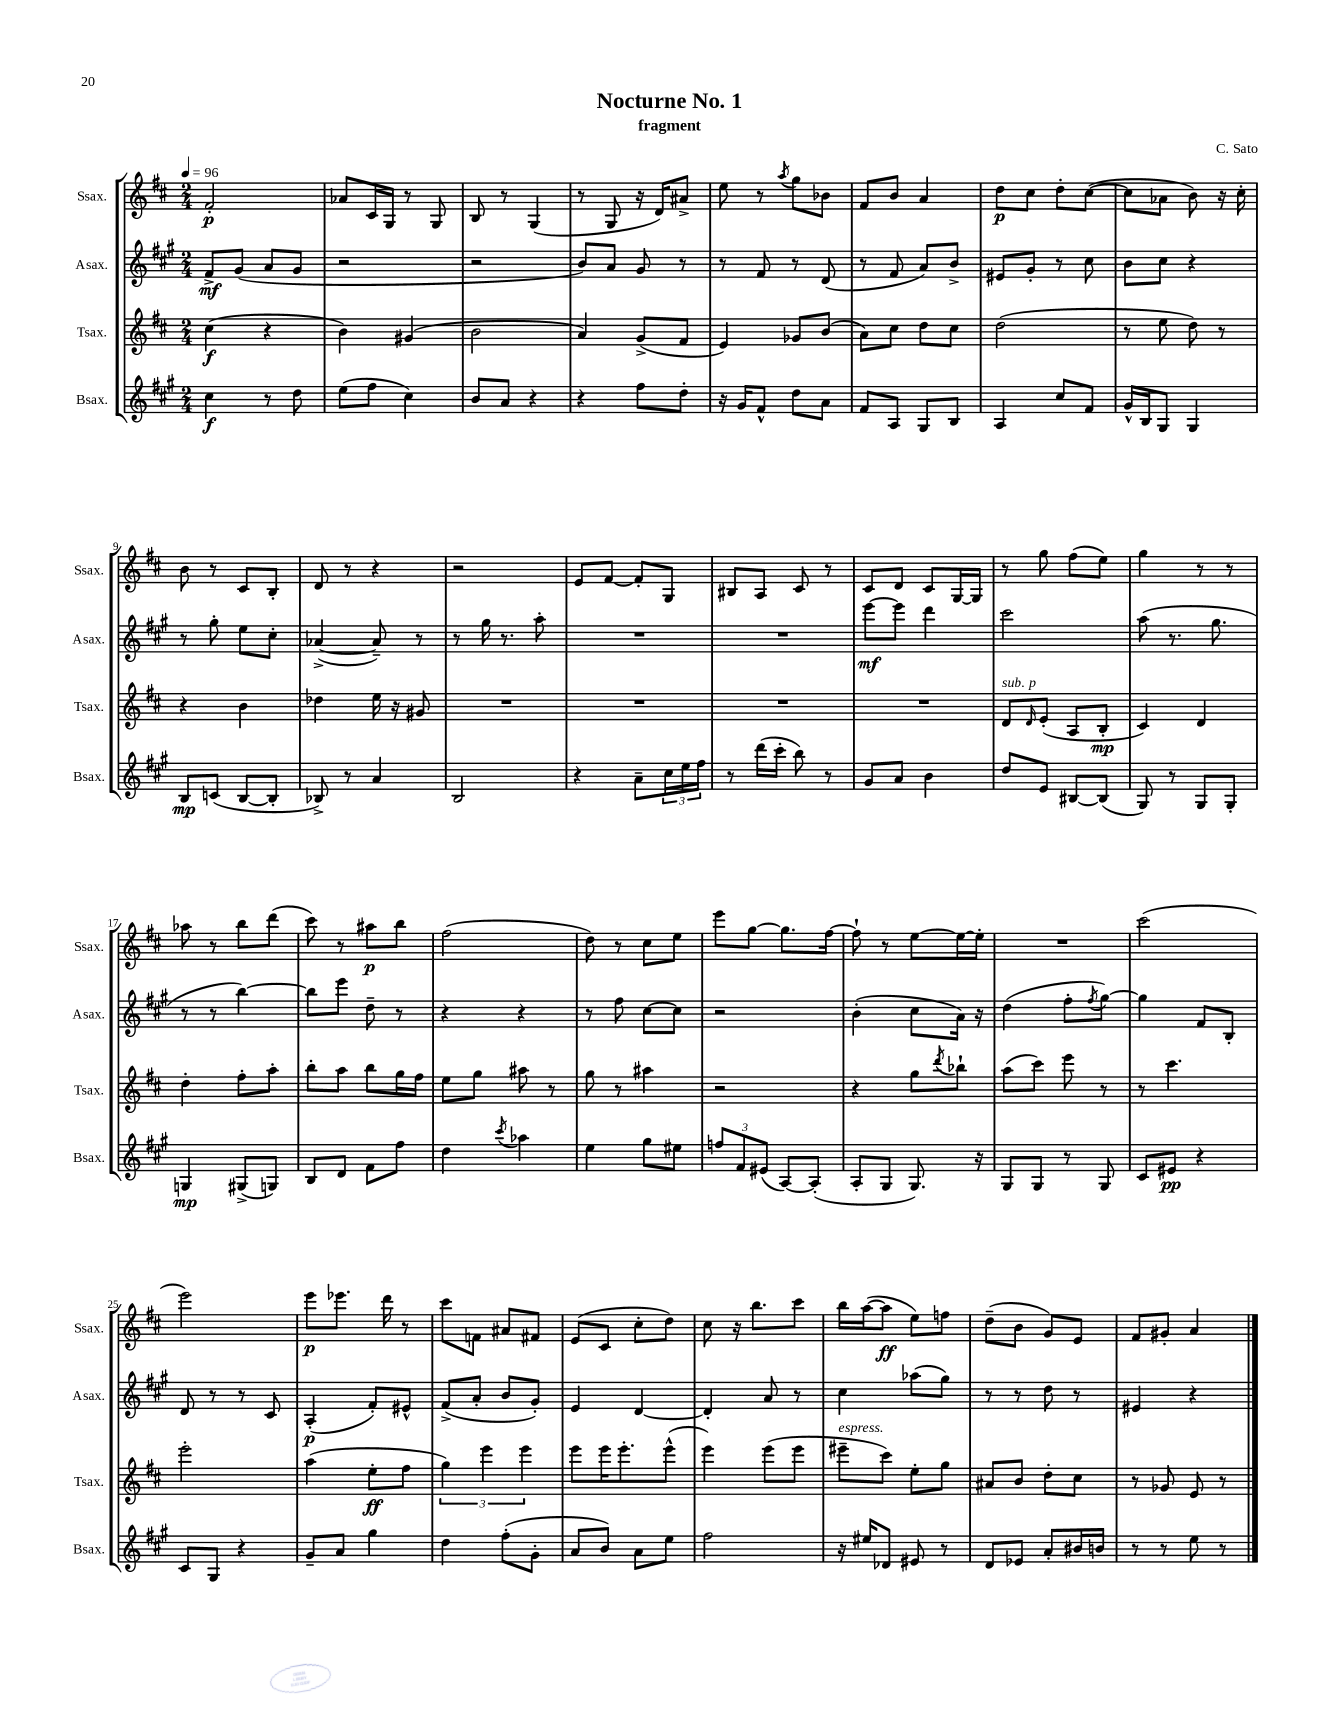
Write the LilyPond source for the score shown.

\header { title = "Nocturne No. 1" composer = "C. Sato" subtitle = "fragment" }
<<
\new StaffGroup <<
\new Staff = "s0" \with { instrumentName = "Ssax." shortInstrumentName = "Ssax." } {
    \clef treble \key d \major \numericTimeSignature \time 2/4 \tempo 4 = 96
    fis'2-.\p |
    aes'8 cis'16 g16 r8 g8 |
    b8 r8 g4( |
    r8 g8 r16 d'16) ais'8-> |
    e''8 r8 \acciaccatura { a''8 } g''8 bes'8 |
    fis'8 b'8 a'4 |
    d''8\p cis''8 d''8-. cis''8~( |
    cis''8 aes'8 b'8) r16 cis''16-. |
    b'8 r8 cis'8 b8-. |
    d'8 r8 r4 |
    r2 |
    e'8 fis'8~ fis'8-. g8 |
    bis8 a8 cis'8 r8 |
    cis'8 d'8 cis'8 g16~ g16 |
    r8 g''8 fis''8( e''8) |
    g''4 r8 r8 |
    aes''8 r8 b''8 d'''8( |
    cis'''8) r8 ais''8\p b''8 |
    fis''2( |
    d''8) r8 cis''8 e''8 |
    e'''8 g''8~ g''8. fis''16~ |
    fis''8-! r8 e''8~ e''16~ e''16-. |
    R2 |
    cis'''2( |
    e'''2) |
    e'''8\p ees'''8. d'''16 r8 |
    cis'''8 f'8 ais'8 fis'8 |
    e'8( cis'8 cis''8-. d''8) |
    cis''8 r16 b''8. cis'''8 |
    b''16 a''16~( a''8\ff e''8) f''8 |
    d''8--( b'8 g'8) e'8 |
    fis'8 gis'8-. a'4 \bar "|." |
}
\new Staff = "s1" \with { instrumentName = "Asax." shortInstrumentName = "Asax." } {
    \clef treble \key a \major \numericTimeSignature \time 2/4
    fis'8->\mf gis'8( a'8 gis'8 |
    r2 |
    r2 |
    b'8) a'8 gis'8 r8 |
    r8 fis'8 r8 d'8( |
    r8 fis'8 a'8) b'8-> |
    eis'8 gis'8-. r8 cis''8 |
    b'8 cis''8 r4 |
    r8 gis''8-. e''8 cis''8-. |
    aes'4~->( aes'8--) r8 |
    r8 gis''16 r8. a''8-. |
    R2 |
    R2 |
    e'''8~\mf e'''8 d'''4 |
    cis'''2 |
    a''8( r8. gis''8. |
    r8 r8 b''4~) |
    b''8 e'''8 d''8-- r8 |
    r4 r4 |
    r8 fis''8 cis''8~ cis''8 |
    r2 |
    b'4-.( cis''8 a'16) r16 |
    d''4( fis''8-. \acciaccatura { fis''8 } gis''8~) |
    gis''4 fis'8 b8-. |
    d'8 r8 r8 cis'8 |
    a4-.\p( fis'8-.) eis'8-^ |
    fis'8->( a'8-. b'8 gis'8-.) |
    e'4 d'4~ |
    d'4-. a'8 r8 |
    cis''4 aes''8( gis''8) |
    r8 r8 d''8 r8 |
    eis'4 r4 \bar "|." |
}
\new Staff = "s2" \with { instrumentName = "Tsax." shortInstrumentName = "Tsax." } {
    \clef treble \key d \major \numericTimeSignature \time 2/4
    cis''4\f( r4 |
    b'4) gis'4( |
    b'2 |
    a'4) g'8->( fis'8 |
    e'4) ges'8 b'8( |
    a'8) cis''8 d''8 cis''8 |
    d''2( |
    r8 e''8 d''8) r8 |
    r4 b'4 |
    des''4 e''16 r16 gis'8 |
    R2 |
    R2 |
    R2 |
    R2 |
    d'8^\markup { \italic "sub. p" } \grace { d'16 } e'8-.( a8 b8-.\mp |
    cis'4) d'4 |
    d''4-. fis''8-. a''8-. |
    b''8-. a''8 b''8 g''16 fis''16 |
    e''8 g''8 ais''8 r8 |
    g''8 r8 ais''4 |
    r2 |
    r4 g''8 \acciaccatura { d'''8 } bes''8-! |
    a''8( cis'''8) e'''8 r8 |
    r8 cis'''4. |
    e'''2-. |
    a''4( e''8-.\ff fis''8 |
    \tuplet 3/2 { g''4) e'''4 e'''4 } |
    e'''8 e'''16 e'''8.-. e'''8-^( |
    e'''4) e'''8( e'''8 |
    eis'''8--^\markup { \italic "espress." } cis'''8) e''8-. g''8 |
    ais'8 b'8 d''8-. cis''8 |
    r8 ges'8 e'8 r8 \bar "|." |
}
\new Staff = "s3" \with { instrumentName = "Bsax." shortInstrumentName = "Bsax." } {
    \clef treble \key a \major \numericTimeSignature \time 2/4
    cis''4\f r8 d''8 |
    e''8( fis''8 cis''4) |
    b'8 a'8 r4 |
    r4 fis''8 d''8-. |
    r16 gis'16 fis'8-^ d''8 a'8 |
    fis'8 a8 gis8 b8 |
    a4 cis''8 fis'8 |
    gis'16-^ b16 gis8 gis4 |
    b8\mp c'8( b8~ b8-. |
    bes8->) r8 a'4 |
    b2 |
    r4 a'8-- \tuplet 3/2 { cis''16 e''16 fis''16 } |
    r8 d'''16( cis'''16-. b''8) r8 |
    gis'8 a'8 b'4 |
    d''8 e'8 bis8~ bis8( |
    gis8) r8 gis8 gis8-. |
    g4\mp gis8->( g8) |
    b8 d'8 fis'8 fis''8 |
    d''4 \acciaccatura { cis'''8 } aes''4 |
    e''4 gis''8 eis''8 |
    \tuplet 3/2 { f''8 fis'8 eis'8( } a8~) a8-.( |
    a8-. gis8 gis8.) r16 |
    gis8 gis8 r8 gis8 |
    cis'8 eis'8\pp r4 |
    cis'8 gis8 r4 |
    gis'8-- a'8 gis''4 |
    d''4 fis''8-.( gis'8-. |
    a'8 b'8) a'8 e''8 |
    fis''2 |
    r16 eis''16 des'8 eis'8 r8 |
    d'8 ees'8 a'8-. bis'16 b'16 |
    r8 r8 e''8 r8 \bar "|." |
}
>>
>>
